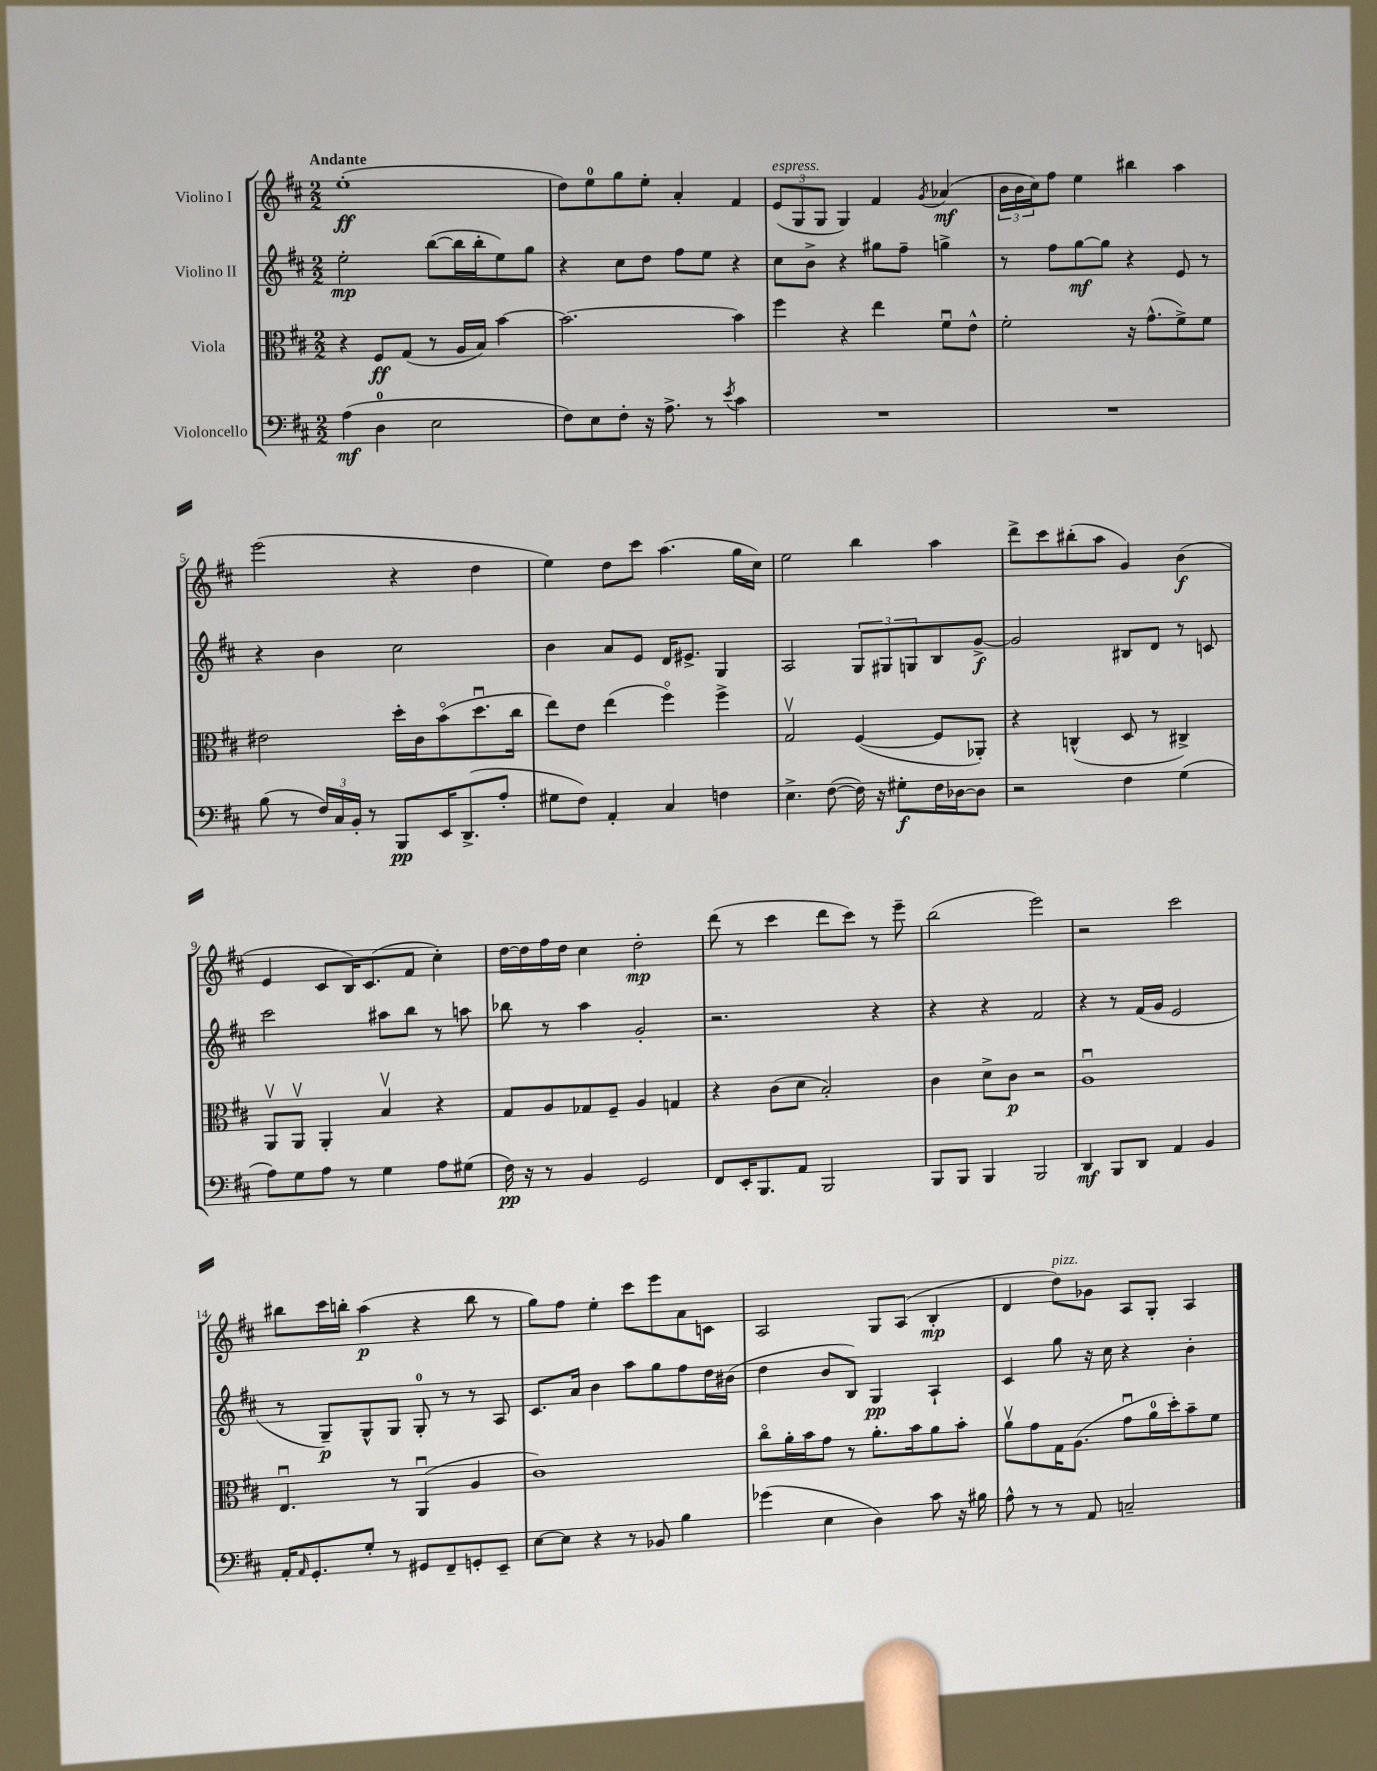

**kern	**dynam	**kern	**dynam	**kern	**dynam	**kern	**dynam
*part4	*part4	*part3	*part3	*part2	*part2	*part1	*part1
*staff4	*staff4	*staff3	*staff3	*staff2	*staff2	*staff1	*staff1
*I"Violoncello	*	*I"Viola	*	*I"Violino II	*	*I"Violino I	*
*clefF4	*	*clefC3	*	*clefG2	*	*clefG2	*
*k[f#c#]	*	*k[f#c#]	*	*k[f#c#]	*	*k[f#c#]	*
*M2/2	*	*M2/2	*	*M2/2	*	*M2/2	*
=1	=1	=1	=1	=1	=1	=1	=1
!	!	!	!	!	!	!LO:TX:a:B:t=Andante	!
(4A\	mf	4r	.	2ee'\	mp	(1ee'	ff
4D\	.	8F#/L	ff	.	.	.	.
.	.	(8G/J	.	.	.	.	.
2E\	.	8r	.	([8bb\L	.	.	.
.	.	16A/LL	.	16bb\L]	.	.	.
.	.	16B/JJ)	.	16bb'\J	.	.	.
.	.	[4b\	.	8ee\)	.	.	.
.	.	.	.	8gg\J	.	.	.
=2	=2	=2	=2	=2	=2	=2	=2
8F#\L)	.	2.b\_	.	4r	.	8dd\L)	.
8E\	.	.	.	.	.	8ee\	.
8F#'\J	.	.	.	8cc#\L	.	8gg\	.
16r	.	.	.	8dd\J	.	8ee'\J	.
8.A^\	.	.	.	.	.	.	.
.	.	.	.	8ff#\L	.	4a'/	.
8r	.	.	.	8ee\J	.	.	.
8qe/	.	.	.	.	.	.	.
4c#\	.	4b\]	.	4r	.	4f#/	.
=3	=3	=3	=3	=3	=3	=3	=3
!	!	!	!	!	!	!LO:TX:a:i:t=espress.	!
1r	.	4ff#\	.	8cc#\L	.	(12e/L	.
.	.	.	.	.	.	12G/	.
.	.	.	.	8b^\J	.	.	.
.	.	.	.	.	.	12G/J	.
.	.	4r	.	4r	.	4G/)	.
.	.	4ee\	.	8gg#X\L	.	4f#/	.
.	.	.	.	8ff#~\J	.	.	.
.	.	.	.	.	.	8qg/	.
.	.	8f#u\L	.	4ggn^\	.	(4a-X/	mf
.	.	8e^^\J	.	.	.	.	.
=4	=4	=4	=4	=4	=4	=4	=4
1r	.	2f#'\	.	8r	.	24b\LL	.
.	.	.	.	.	.	24b\	.
.	.	.	.	.	.	24cc#\J)	.
.	.	.	.	8ff#\L	.	8ff#\J	.
.	.	.	.	[8gg\	mf	4ee\	.
.	.	.	.	8gg\J]	.	.	.
.	.	16r	.	4r	.	4bb#X\	.
.	.	(8.g^^\L	.	.	.	.	.
.	.	8f#^\)	.	8e/	.	4aa\	.
.	.	8f#\J	.	8r	.	.	.
!!LO:LB:g=z
=5	=5	=5	=5	=5	=5	=5	=5
(8B\	.	2e#X\	.	4r	.	(2eee\	.
8r	.	.	.	.	.	.	.
24F#/LL)	.	.	.	4b\	.	.	.
24C#/	.	.	.	.	.	.	.
24BB'/JJ	.	.	.	.	.	.	.
8r	.	.	.	.	.	.	.
8BBB/L	pp	16dd'\LL	.	2cc#\	.	4r	.
.	.	16c#\J	.	.	.	.	.
16EE/K	.	(8b\	.	.	.	.	.
(8.DD^/	.	.	.	.	.	.	.
.	.	8.ddu\	.	.	.	4dd\	.
8A'/J	.	.	.	.	.	.	.
.	.	16cc#\Jk	.	.	.	.	.
=6	=6	=6	=6	=6	=6	=6	=6
8G#X\L	.	8ee\L)	.	4b\	.	4ee\)	.
8F#\J)	.	8e\J	.	.	.	.	.
4AA'/	.	(4ee\	.	8a/L	.	8dd\L	.
.	.	.	.	8e/J	.	8ccc#\J	.
4C#/	.	4ff#\)	.	16d/KL	.	(4.aa\	.
.	.	.	.	8.e#X^/J	.	.	.
4Fn\	.	4ff#^\	.	4G/	.	.	.
.	.	.	.	.	.	16gg\LL	.
.	.	.	.	.	.	16cc#\JJ)	.
=7	=7	=7	=7	=7	=7	=7	=7
4.E^\	.	2Gv/	.	2A/	.	2ee\	.
([8F#\	.	.	.	.	.	.	.
16F#\])	.	([4F#/	.	12G/L	.	4bb\	.
16r	.	.	.	.	.	.	.
.	.	.	.	12G#X/	.	.	.
8G#X'\L	f	.	.	.	.	.	.
.	.	.	.	12Gn/	.	.	.
16F#\L	.	8F#/L]	.	8B/	.	4aa\	.
[16D-X\J	.	.	.	.	.	.	.
8D-\J]	.	8AA-X'/J)	.	[8g^/J	f	.	.
=8	=8	=8	=8	=8	=8	=8	=8
2r	.	4r	.	2g/]	.	8ddd^\L	.
.	.	.	.	.	.	8ccc#\	.
.	.	(4Cn^^/	.	.	.	(8bb#X'\	.
.	.	.	.	.	.	8aa\J	.
4F#\	.	8D/	.	8B#X/L	.	4g/)	.
.	.	8r	.	8d/J	.	.	.
(4G\	.	4C#X^/)	.	8r	.	(4b\	f
.	.	.	.	8cn/	.	.	.
!!LO:LB:g=z
=9	=9	=9	=9	=9	=9	=9	=9
8A\L)	.	8AAv/L	.	2ccc#\	.	4e/	.
8G\	.	8AAv/J	.	.	.	.	.
8A\J	.	4AA'/	.	.	.	8c#/L	.
8r	.	.	.	.	.	16B/K)	.
.	.	.	.	.	.	(8.c#/	.
4G\	.	4Bv/	.	8aa#X\L	.	.	.
.	.	.	.	8bb\J	.	8f#/J	.
8A\L	.	4r	.	8r	.	4cc#'\)	.
(8G#X\J	.	.	.	8aan\	.	.	.
=10	=10	=10	=10	=10	=10	=10	=10
16F#\)	pp	8G/L	.	8bb-X\	.	[16dd\LL	.
16r	.	.	.	.	.	16dd\]	.
8r	.	8A/	.	8r	.	16ff#\	.
.	.	.	.	.	.	16dd\JJ	.
4BB/	.	8G-X/	.	4aa\	.	4cc#\	.
.	.	8F#~/J	.	.	.	.	.
2GG/	.	4A/	.	2g'/	.	2dd'\	mp
.	.	4Gn/	.	.	.	.	.
=11	=11	=11	=11	=11	=11	=11	=11
8FF#/L	.	4r	.	2.r	.	(8ddd\	.
16EE'/K	.	.	.	.	.	8r	.
8.BBB/	.	.	.	.	.	.	.
.	.	(8c#\L	.	.	.	4ccc#\	.
8AA/J	.	8d\J	.	.	.	.	.
2BBB/	.	2B'/)	.	.	.	8ddd\L	.
.	.	.	.	.	.	8ccc#\J)	.
.	.	.	.	4r	.	8r	.
.	.	.	.	.	.	8eee~\	.
=12	=12	=12	=12	=12	=12	=12	=12
8BBB/L	.	4c#\	.	4r	.	(2bb\	.
8BBB/J	.	.	.	.	.	.	.
4BBB/	.	8d^\L	.	4r	.	.	.
.	.	8c#\J	p	.	.	.	.
2BBB/	.	2r	.	2f#/	.	2eee\)	.
=13	=13	=13	=13	=13	=13	=13	=13
4DD/	mf	1Au	.	4r	.	2r	.
8BBB/L	.	.	.	8r	.	.	.
8DD/J	.	.	.	(16f#/LL	.	.	.
.	.	.	.	16g/JJ	.	.	.
4AA/	.	.	.	2e/	.	2ccc#\	.
4BB/	.	.	.	.	.	.	.
!!LO:LB:g=z
=14	=14	=14	=14	=14	=14	=14	=14
16AA'/KL	.	4.Eu/	.	8r	.	8bb#X\L	.
16qqAA/	.	.	.	.	.	.	.
8.GG'/	.	.	.	.	.	.	.
.	.	.	.	8G~/L)	p	16ccc#\L	.
.	.	.	.	.	.	16bbn'\JJ	.
8G'/J	.	.	.	8G^^/	.	(4aa\	p
8r	.	8r	.	8G/J	.	.	.
8GG#X/L	.	(4AAu/	.	8G'/	.	4r	.
8FF#~/	.	.	.	8r	.	.	.
8GGn'/	.	4A/	.	8r	.	8bb\	.
8EE~/J	.	.	.	8A/	.	8r	.
=15	=15	=15	=15	=15	=15	=15	=15
[8E\L	.	1c#)	.	8.c#/L	.	8gg\L)	.
8E\J]	.	.	.	.	.	8ff#\J	.
.	.	.	.	16a/Jk	.	.	.
4r	.	.	.	4b\	.	4ee'\	.
8r	.	.	.	8aa\L	.	8ccc#\L	.
8BB-X/	.	.	.	8gg\	.	8eee\	.
4B\	.	.	.	8ff#\	.	8a\	.
.	.	.	.	16dd\L	.	8cn\J	.
.	.	.	.	(16b#X\JJ	.	.	.
=16	=16	=16	=16	=16	=16	=16	=16
(4g-X\	.	8cc#\L	.	4dd\	.	2A/	.
.	.	16a'\L	.	.	.	.	.
.	.	16b\J	.	.	.	.	.
4E\	.	8g\J	.	8b/L	.	.	.
.	.	8r	.	8B/J)	.	.	.
4D\)	.	8.a'\L	.	4G/	pp	8G/L	.
.	.	.	.	.	.	(8A/J	.
.	.	16b\k	.	.	.	.	.
8c#\	.	8a\	.	4A`/	.	4B'/	mp
16r	.	8b'\J	.	.	.	.	.
16B#X\	.	.	.	.	.	.	.
=17	=17	=17	=17	=17	=17	=17	=17
8A^^\	.	8av\L	.	4c#/	.	4d/	.
8r	.	8g\	.	.	.	.	.
!	!	!	!	!	!	!LO:TX:a:i:t=pizz.	!
8r	.	16G\K	.	8gg\	.	8dd\L)	.
.	.	(8.A\J	.	.	.	.	.
8AA/	.	.	.	16r	.	8g-X\J	.
.	.	.	.	16cc#\	.	.	.
2Cn~/	.	8gu\L	.	4r	.	8A/L	.
.	.	16a\L	.	.	.	8G'/J	.
.	.	16dd'\J)	.	.	.	.	.
.	.	8b~\	.	4b'\	.	4A/	.
.	.	8f#\J	.	.	.	.	.
==	==	==	==	==	==	==	==
*-	*-	*-	*-	*-	*-	*-	*-
